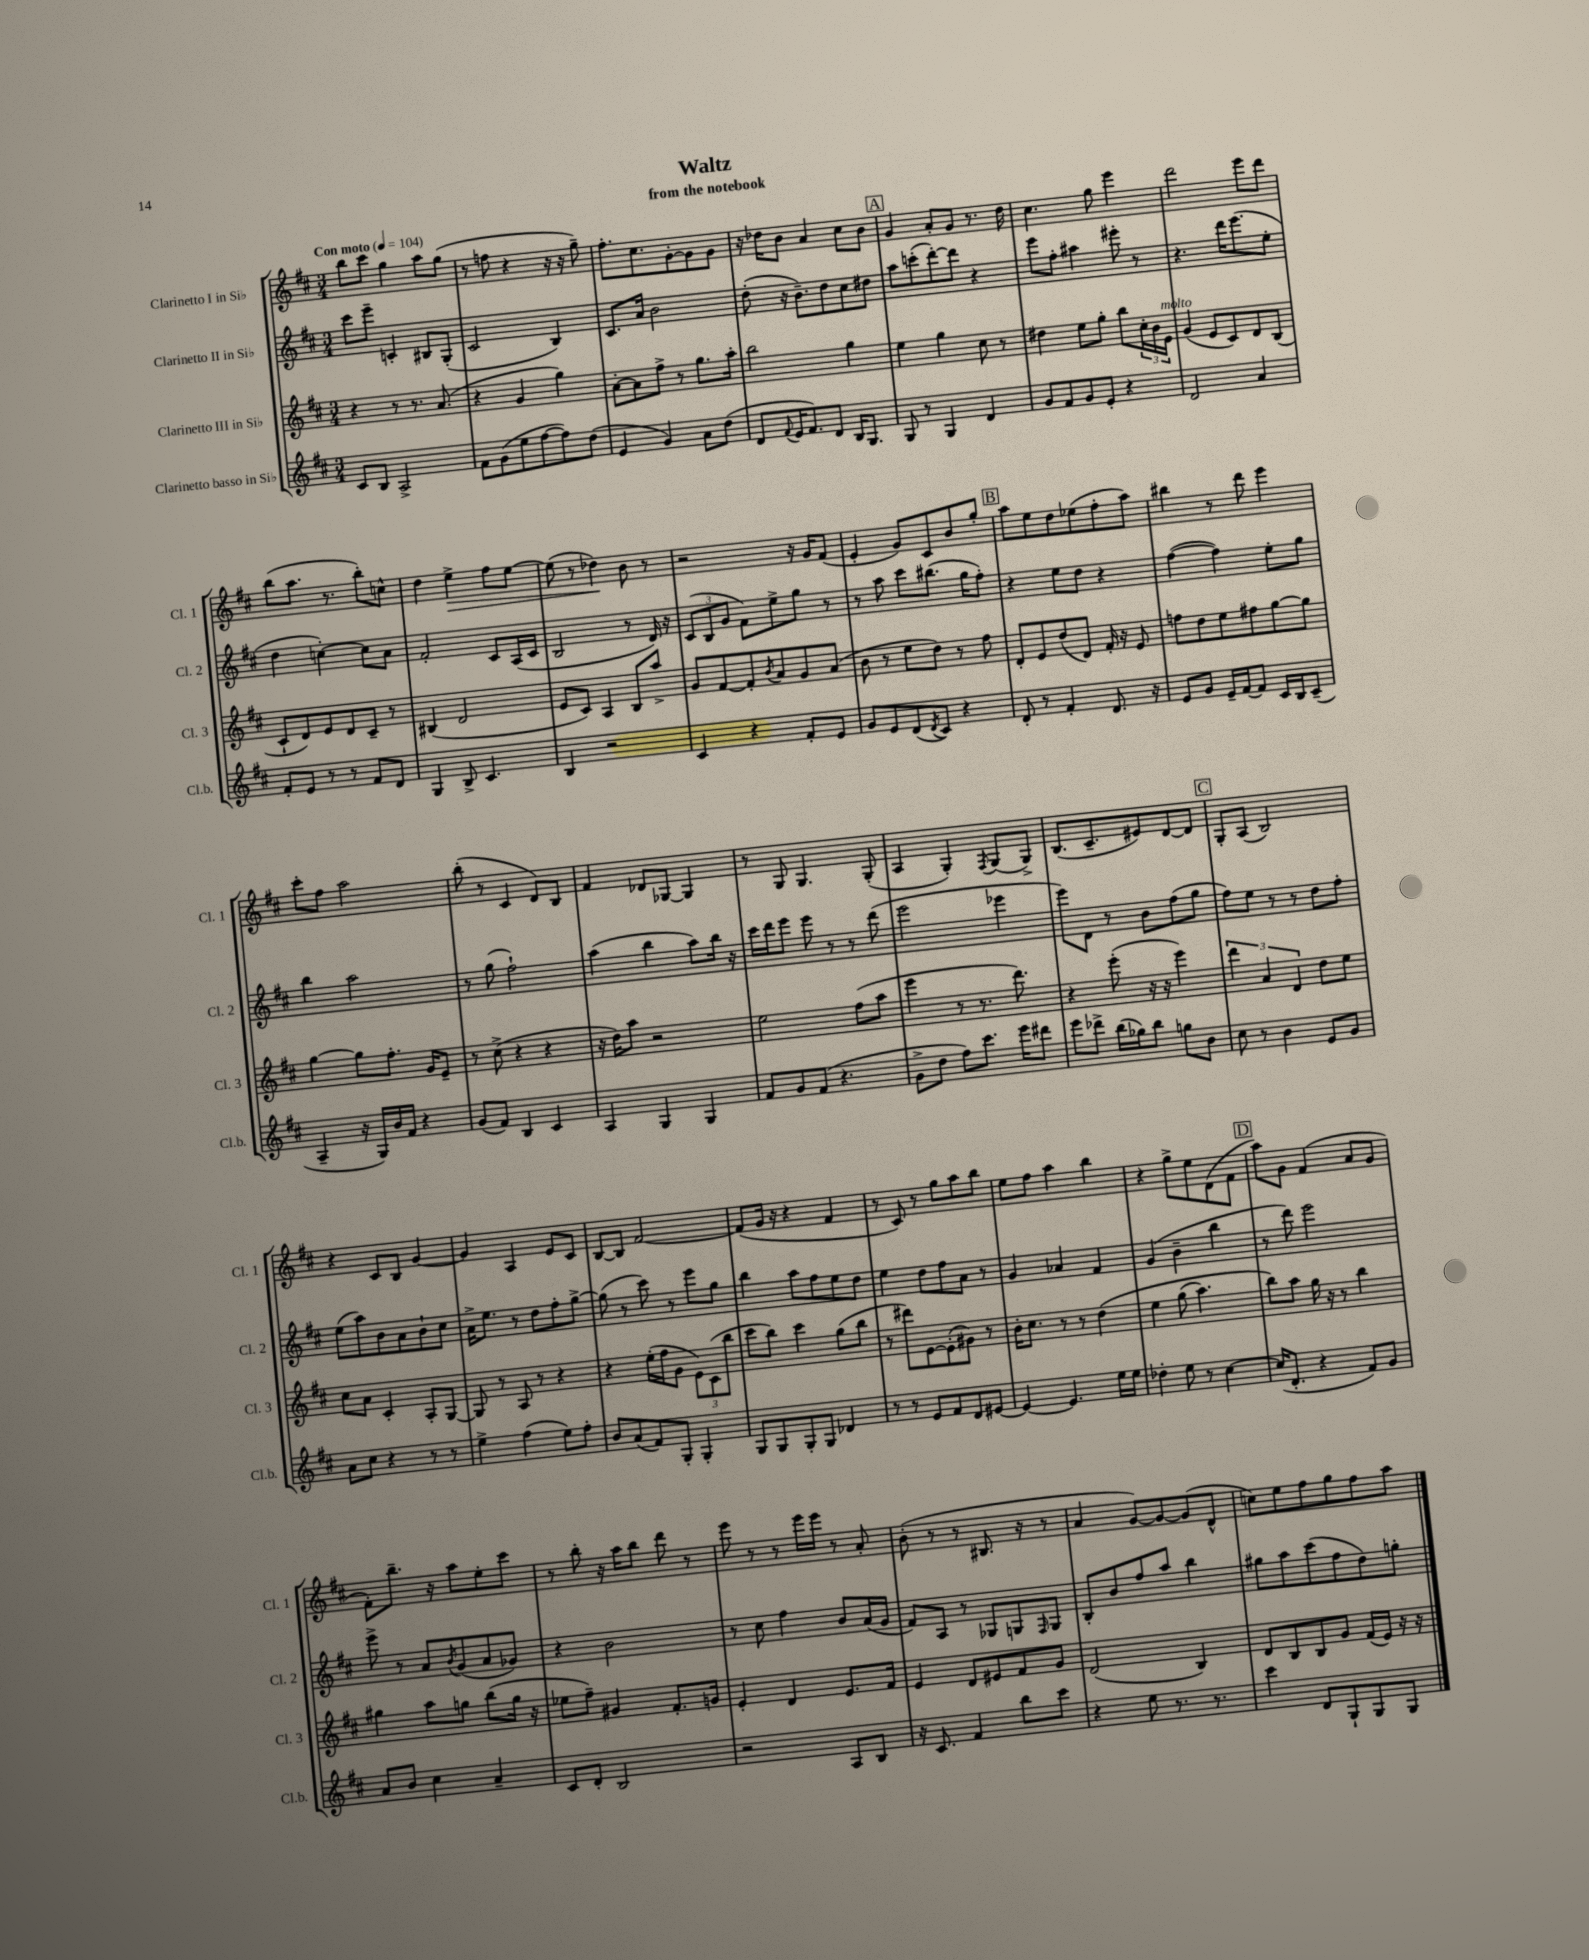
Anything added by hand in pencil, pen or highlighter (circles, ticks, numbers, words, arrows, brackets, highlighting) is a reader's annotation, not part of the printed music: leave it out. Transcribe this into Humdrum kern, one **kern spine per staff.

**kern	**kern	**kern	**kern
*staff4	*staff3	*staff2	*staff1
*clefG2	*clefG2	*clefG2	*clefG2
*k[f#c#]	*k[f#c#]	*k[f#c#]	*k[f#c#]
*M3/4	*M3/4	*M3/4	*M3/4
*MM104	*MM104	*MM104	*MM104
8c#	4r	8ccc#	8bb
8B	.	8eee~	8ccc#
2A^	8r	4c'	4gg
.	8.r	.	.
.	.	8B#	8aa
.	(8.a	.	.
.	.	(8G'	(8gg
=	=	=	=
8f#	4r	2c#	8r
(8g	.	.	8ff
8ee	4g	.	4r
[8ff#	.	.	.
8ff#])	4gg)	4B)	16r
.	.	.	16r
(8dd	.	.	8gg~)
=	=	=	=
4e	[8a'	8.c#	8.ff#'
.	8a]	.	.
.	.	16a	8.cc#
4g)	8ff#^	2b	.
.	8r	.	[8g'
8a	8.gg	.	8g]
(8dd	.	.	8g
.	16aa'	.	.
=	=	=	=
8d	2bb	(8dd'	16r
.	.	.	16dd-
8qqf#	.	.	.
16e	.	16r	8b
8.f#)	.	8.b~)	.
.	.	.	4a
8d	.	8dd	.
16B	4gg	8cc#	8cc#
8.G	.	.	.
.	.	8dd#	8b
=	=	=	=
8G	4ee	8aa	4g
8r	.	(8ccc'	.
4G	4gg	[8ddd')	8a'
.	.	8ddd]	8g
4d	8cc#	4r	8.r
.	8r	.	.
.	.	.	16dd
=	=	=	=
8g	4dd#	8eee	4.cc#
8f#	.	8ff#'	.
8g	8ee	4aa#	.
8e'	8gg'	.	8gg
4r	8bb	8eee#'	4eee
.	24cc#'	8r	.
.	24b	.	.
.	24e	.	.
=	=	=	=
2d	(4g	4.r	2ddd
.	8e	.	.
.	8c#)	16ddd	.
.	.	(8.eee	.
4a	8d	.	8eee
.	(8B	8ee'	8ddd
=	=	=	=
8f#'	8c#`	4dd	(8bb
8e	8d)	.	8.aa
8r	8e	[4cc')	.
.	.	.	8.r
8r	8d	.	.
8f#	8c#~	8cc]	8bb')
8d	8r	8a	8cc^^
=	=	=	=
4G	(4B#	2f#'	4dd
8B^	2d	.	4ee^
4.c#	.	.	.
.	.	8c#	8ff#
.	.	(16A	[8ee
.	.	16c#	.
=	=	=	=
4B	8e	2B	(8ee]
.	8c#)	.	8r
2r	4A	.	4dd-)
.	8B	8r	8b
.	8aa^	16d)	8r
.	.	16r	.
=	=	=	=
4c#	8g	(12c#	2r
.	.	12B	.
.	[8f#	.	.
.	.	12g	.
4r	8f#']	8f#)	.
.	8qb	.	.
.	8a	8ee^	.
8f#'	8g	8gg	16r
.	.	.	16g
8e	(8a	8r	(8f#
=	=	=	=
8g	8b	8r	4e'
8e	8r	8aa	.
(8d	8ee	8ccc#	8g)
8qd	.	.	.
8c#)	8dd)	(8.bb#	8c#
4r	8r	.	8b
.	.	16gg	.
.	8ff#	8ff#')	8gg'
=	=	=	=
8d'	8d'	4r	8aa
8r	8e	.	8ee
4f#'	(8dd	8ee	8dd
.	8d)	8dd	(8ee-
8.d	16f#'	4r	8ff#'
.	16r	.	.
.	8e	.	8aa)
16r	.	.	.
=	=	=	=
8e	8ff	([4ff#	4bb#
8g	8dd	.	.
16e~	8ee	4ff#])	8r
[16f#	.	.	.
8f#]	8ff#	.	8ddd
16c#	[8gg	8ee'	4eee
16B	.	.	.
(8c#~	8gg]	8gg	.
=	=	=	=
4A~	[4gg	4bb	8ccc#'
.	.	.	8ff#
16r	8gg]	2aa	2aa
16G)	.	.	.
16b	8.ff#'	.	.
16f#	.	.	.
4r	.	.	.
.	16g	.	.
.	8e~	.	.
=	=	=	=
(8g	8r	8r	(8bb'
8f#)	(8cc#^	(8gg	8r
4B	4r	2ff#`)	4c#
4c#	4r	.	8d)
.	.	.	8B
=	=	=	=
4A	16r	(4aa	4f#
.	16dd)	.	.
.	8aa	.	.
4G	2r	4bb	8d-
.	.	.	[8G-
4G	.	8aa)	4G-]
.	.	16bb	.
.	.	16r	.
=	=	=	=
8f#	2ee	16ccc#	8r
.	.	16ddd	.
8g	.	8eee	8G
(8f#	.	8eee	4.G
4.r	.	8r	.
.	(8ff#	8r	.
.	8aa	(8ddd	(8G'
=	=	=	=
8g^	4eee	2eee	4A
8dd	.	.	.
8ff#)	8r	.	4G')
8.ccc#	8.r	.	.
.	.	.	8qF#
.	.	4eee-	(8G
16eee	8.ddd)	.	.
8ddd#	.	.	8G^)
=	=	=	=
8eee	4r	8eee)	(8.B
8ddd-^	.	8d	.
.	.	.	8.c#~
(16bb	(8eee'	8r	.
16gg-)	.	.	.
8bb	16r	8b	8e#)
.	16r	.	.
8gg	4eee)	(8ff#	[8d
8b	.	8gg	8d]
=	=	=	=
8cc#	6ddd	8ff#)	8G'
8r	.	8ee	(8A
.	6a	.	.
4b	.	8r	2B)
.	6d	.	.
.	.	8r	.
8e	8dd	8dd	.
8g	8ee	8ff#'	.
=	=	=	=
8a	8cc#	(8ee	4r
8cc#	8a	8aa)	.
4r	4c#'	8b	8c#
.	.	8a	8B
8r	8A'	8b`	[4g
8r	[8G	8cc#	.
=	=	=	=
4ee^	8G]	16a^	4g]
.	.	8.ee	.
.	8r	.	.
(4ff#	8A	8r	4A
.	8r	8dd	.
8ee)	4r	8ff#'	8e
8ff#'	.	[8gg^	8c#
=	=	=	=
8b	4r	(8gg]	[8B
(8a	.	8r	8B]
8f#)	(16ee'	8ccc#)	[2f#
.	16ff#	.	.
8G'	8g	8r	.
4G'	12e)	8eee	.
.	(12c#	.	.
.	.	8gg	.
.	12bb	.	.
=	=	=	=
8G	8ccc#	4bb	(8f#]
8G	8bb)	.	16g
.	.	.	16r
8G'	4ccc#	8aa	4r
8G	.	8ff#	.
4d-	(8gg	8ee	4f#
.	8bb	8dd	.
=	=	=	=
8r	8r	4ee	8r
8r	8ddd#)	.	8c#)
8e	[8e	8dd	8r
8f#	(8e']	8ff#	8gg
8d	8g#)	8a	8aa
[8e#	8r	8r	8bb
=	=	=	=
4e#_	16b'	4g	8ee
.	8.cc#	.	.
.	.	.	8ff#
4.e#]	8r	4a-	4aa
.	8r	.	.
.	&(4dd	4f#	4bb
16ee	.	.	.
16ee	.	.	.
=	=	=	=
4dd-'	4ee	(4g	4r
8ee	(8gg	4b~	8gg^
8r	4.aa)	.	8ee
[4cc#	.	4bb	(8d
.	.	.	8f#
=	=	=	=
(16cc#]	8bb&)	8r	8aa)
8.d'	.	.	.
.	8aa	8ddd)	8g
4r	16gg	2eee	(4f#
.	16r	.	.
.	8r	.	.
8f#)	4bb	.	8a
8g	.	.	8g
=	=	=	=
8a	4gg#	8eee^	8f#')
8b	.	8r	8.bb~
4cc#	8aa	8a	.
.	.	.	16r
.	.	8qb	.
.	8gg	(8g	8aa
4a~	(8bb	8a	8ee'
.	16gg	8g-)	8ccc#
.	16r	.	.
=	=	=	=
8c#	8ee-	4r	8r
8d'	8ff#~)	.	8bb'
2B	4g#	2b	16r
.	.	.	16aa
.	.	.	8bb
.	8.f#'	.	8ddd
.	.	.	8r
.	16g	.	.
=	=	=	=
2r	4e'	8r	8eee
.	.	8cc#	8r
.	4d	4ff#	8r
.	.	.	16eee
.	.	.	16eee
8A	8.e	8b	8r
8B	.	(16a	8a'
.	16f#	16g	.
=	=	=	=
16r	4e	8f#)	(8b'
8.c#	.	.	.
.	.	8A	8r
4f#	8d	8r	8r
.	8e#	8G-	8.B#
8bb	8f#	8G	.
.	.	.	16r
.	.	16qqF#	.
8ccc#	8g	8G	8r
=	=	=	=
4r	(2d	8B'	4a
.	.	8b	.
8ee	.	8ff#	[8g)
8.r	.	8aa	8g_
.	4B)	4bb	(8g]
8.r	.	.	.
.	.	.	8d^^
=	=	=	=
4ccc#	8d	8gg#	8cc)
.	8B	8aa	8ee
8d	8B	(8ccc#	8ff#
8G`	8g	8ff#	8gg
8G	(16f#	8dd)	8ff#
.	16e)	.	.
8G	16r	8gg'	8aa
.	16r	.	.
==	==	==	==
*-	*-	*-	*-
